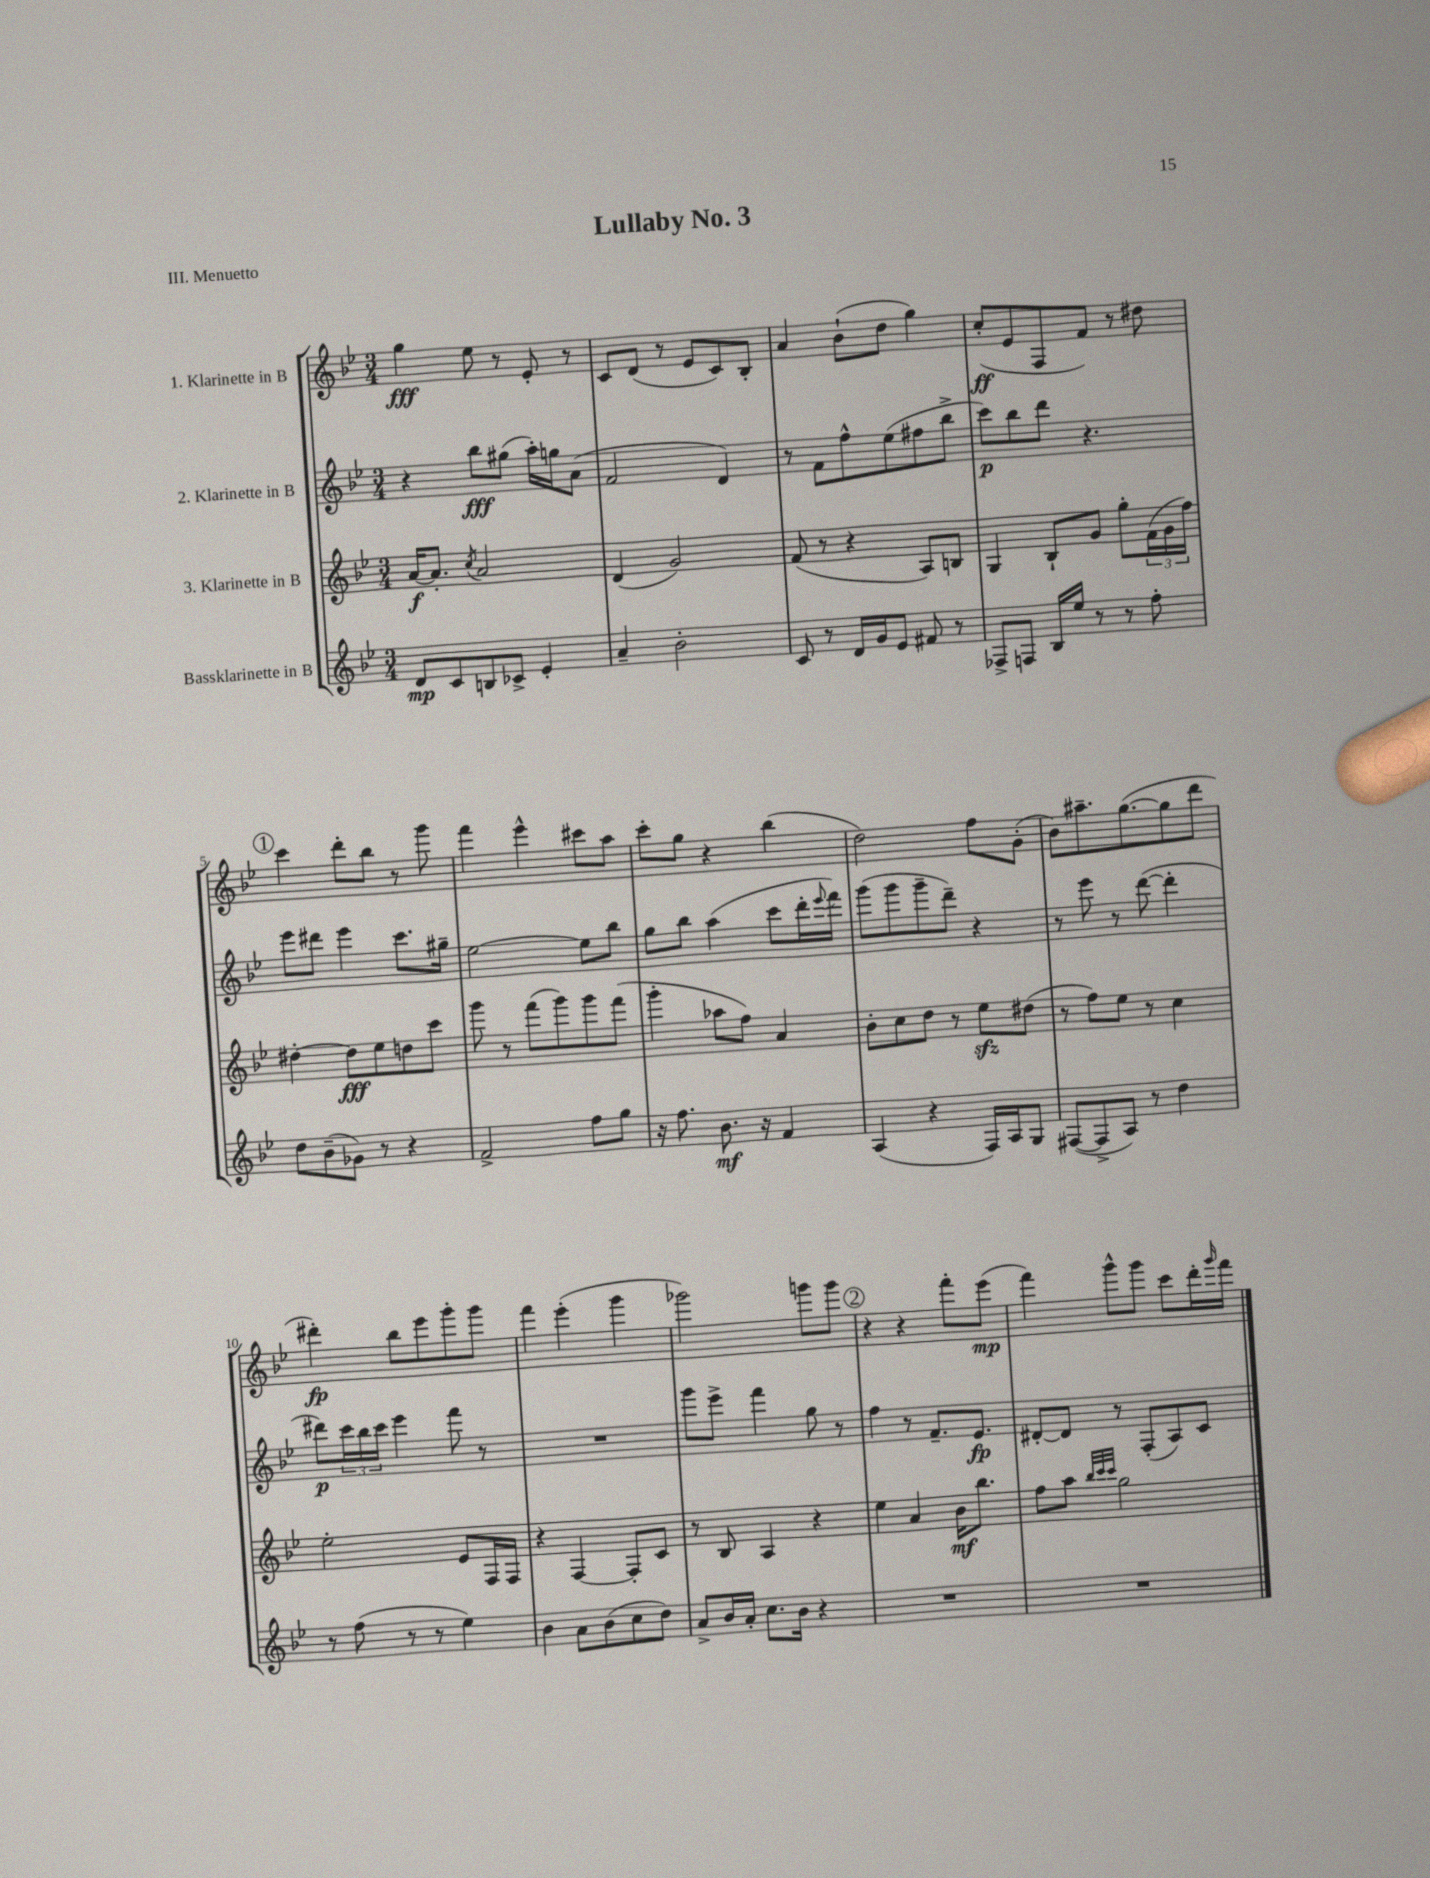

**kern	**kern	**kern	**kern
*staff4	*staff3	*staff2	*staff1
*clefG2	*clefG2	*clefG2	*clefG2
*k[b-e-]	*k[b-e-]	*k[b-e-]	*k[b-e-]
*M3/4	*M3/4	*M3/4	*M3/4
8d	[16a	4r	4gg
.	8.a']	.	.
8c	.	.	.
.	8qcc	.	.
8B	2a	8bb-	8ee-
8c-^	.	(8gg#	8r
4e-'	.	16aa')	8e-'
.	.	16gg	.
.	.	(8a	8r
=	=	=	=
4a~	(4d	2f	8c
.	.	.	(8d
2b-'	2g)	.	8r
.	.	.	8e-
.	.	4d)	8c)
.	.	.	8B-'
=	=	=	=
8c	(8f	8r	4a
8r	8r	8f	.
16d	4r	8ff^^	(8b-`
16g	.	.	.
8e-	.	(8ee-	8dd
8f#	8A)	8ff#	4gg)
8r	8B	8bb-^	.
=	=	=	=
8F-^	4G	8ccc)	(8cc'
8F	.	8bb-	8e-
16B-	8B-`	8ddd	8F
16ee-	.	.	.
8r	8g	4.r	8f)
8r	8gg'	.	8r
8ff'	(24f	.	8dd#
.	24g	.	.
.	24ff)	.	.
=	=	=	=
8dd	[4dd#'	8eee-	4ccc
(8b-~	.	8ddd#	.
8g-)	8dd#]	4eee-	8ddd'
8r	8ee-	.	8bb-
4r	8dd	8.ccc	8r
.	8ccc	.	8ggg
.	.	16gg#~	.
=	=	=	=
2f^	8ggg	[2ee-	4fff
.	8r	.	.
.	(8fff	.	4eee-^^
.	8ggg)	.	.
8ff	8ggg	8ee-]	8ccc#
8gg	(8fff	8bb-	8aa
=	=	=	=
16r	4ggg'	8gg	8ccc'
8.ff	.	.	.
.	.	8bb-	8gg
8.b-	8aa-	(4aa	4r
.	8ff)	.	.
16r	.	.	.
4f	4a	8ccc	(4bb-
.	.	16ddd'	.
.	.	8qqeee-	.
.	.	16fff)	.
=	=	=	=
(4A	8b-'	(8ggg	2dd)
.	8cc	8ggg	.
4r	8dd	8ggg~	.
.	8r	8ddd~)	.
16F)	8ee-	4r	8ff
16A	.	.	.
8G	(8dd#	.	(8g'
=	=	=	=
([8F#	8r	8r	8b-)
8F#^]	8ff)	8eee-	8.aa#~
8A)	8ee-	8r	.
.	.	.	([8.gg
8r	8r	([8ddd	.
4dd	4cc	4ddd']	8gg]
.	.	.	8ddd
=	=	=	=
8r	2ee-'	8ddd#)	4ddd#')
(8ff	.	24ccc	.
.	.	24bb-	.
.	.	24ccc	.
8r	.	4eee-	8bb-
8r	.	.	8eee-
4ee-)	8e-	8fff	8ggg'
.	16F	8r	8ggg
.	16F	.	.
=	=	=	=
4b-	4r	2.r	4fff
8a	[4F	.	(4eee-'
(8b-	.	.	.
8cc	8F']	.	4ggg
8dd)	8c	.	.
=	=	=	=
8a^	8r	8ggg	2ggg-)
16b-	8B-	8eee-^	.
16a'	.	.	.
8.cc	4A	4fff	.
16b-	.	.	.
4r	4r	8gg	8ggg
.	.	8r	8ggg
=	=	=	=
2.r	4ee-	4ff	4r
.	4a	8r	4r
.	.	8.f~	.
.	16b-	.	8fff'
.	8.bb-	8.e-	.
.	.	.	(8eee-
=	=	=	=
2.r	8ff	[8d#'	4fff)
.	8aa	8d#]	.
.	32qqbb-	.	.
.	32qqccc	.	.
.	32qqccc	.	.
.	2gg	8r	8ggg^^
.	.	(8F'	8ggg
.	.	8A)	8ccc
.	.	8c	16ddd'
.	.	.	16qqggg
.	.	.	16fff
==	==	==	==
*-	*-	*-	*-
